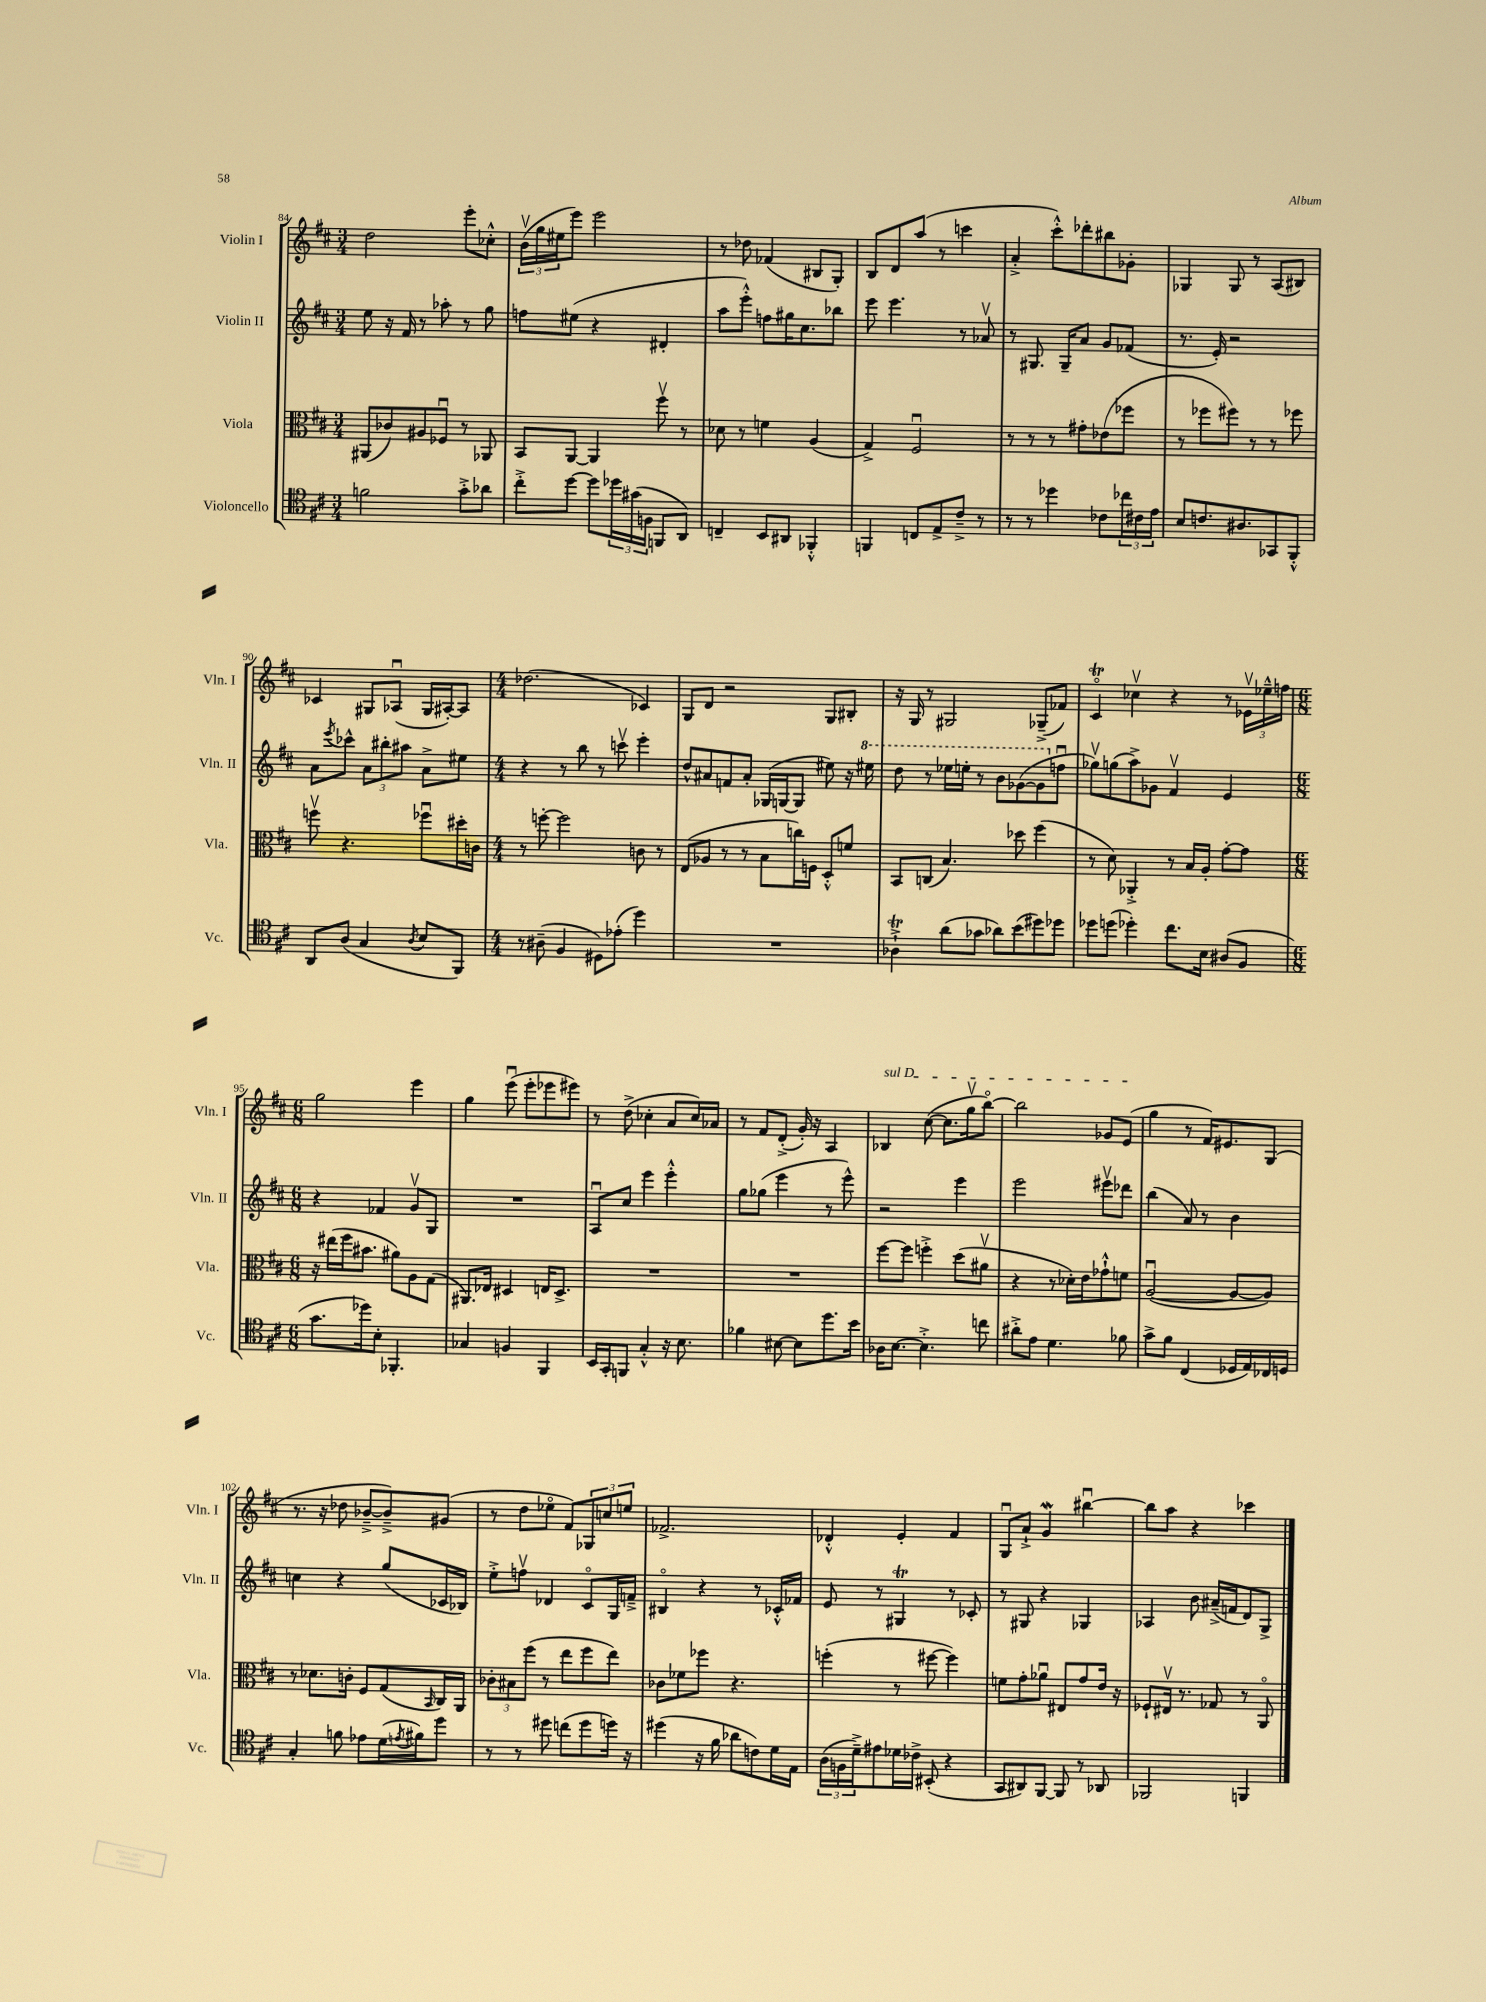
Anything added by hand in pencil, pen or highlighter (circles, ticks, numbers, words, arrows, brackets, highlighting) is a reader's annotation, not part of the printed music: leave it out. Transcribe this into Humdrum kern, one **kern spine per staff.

**kern	**kern	**kern	**kern
*staff4	*staff3	*staff2	*staff1
*clefC4	*clefC3	*clefG2	*clefG2
*k[f#c#]	*k[f#c#]	*k[f#c#]	*k[f#c#]
*M3/4	*M3/4	*M3/4	*M3/4
2f\	(8AA#/L	8ee\	2dd\
.	8c-/)	16r	.
.	.	16f#/	.
.	8A#/	8r	.
.	8F-u/J	8aa-'\	.
8g'^\L	8r	8r	8eee'\L
8a-\J	8AA-/	8gg\	8cc-'^^\J
=	=	=	=
8cc#'^\L	8BB/L	8ff\L	(24bv\LL
.	.	.	24gg\
.	.	.	24ee#\J
[8dd\J	[8AA/J	(8ee#\J	8eee\J)
8dd\]L	4AA/]	4r	2eee\
24dd-\L	.	.	.
(24g#\	.	.	.
24F\JJ	.	.	.
8FF/L	8ff#v\	4d#'/	.
8AA/J)	8r	.	.
=	=	=	=
4C~/	8d-\	8aa\L	8r
.	8r	8eee'^^\J)	8dd-\
8BB/L	4f\	8ff\L	(4f-/
8AA#/J	.	16gg#\K	.
.	.	8.cc#\	.
4FF-'^^/	(4A/	.	8B#/L
.	.	8bb-\J	8G'/J)
=	=	=	=
4FF/	4G^/)	8eee\	8B/L
.	.	4.eee\	8d/
8C/L	2F#u/	.	(8aa/J
8E^/	.	.	8r
8c#~^/J	.	8r	4ccc\
8r	.	8a-v/	.
=	=	=	=
8r	8r	8r	4a'^/
8r	8r	8.G#/	.
4dd-\	8r	.	8ccc#'^^\L)
.	.	16G#~/LK	.
.	8g#'\L	8a/J	8ddd-'\
8c-\L	(8e-\	8g/L	8bb#\
24cc-\L	8ff-\J	(8f-/J	8g-'\J
24c#\	.	.	.
24e\JJ	.	.	.
=	=	=	=
8B/L	8r	8.r	4G-/
8.c/	8ff-\L	.	.
.	.	16e'/)	.
.	8ff#\J)	2r	8G-/
8.A#/	.	.	.
.	8r	.	8r
8GG-/	8r	.	(8A/L
8FF#'^^/J	8ff-\	.	8B#/J)
=	=	=	=
8AA/L	8ffv\	8a\L	4c-/
.	.	8qeee/	.
(8A/J	4.r	8ccc-^^\J	.
4G/	.	12a\L	8G#/L
.	.	12bb#'\	.
.	.	.	(8A-u/J
.	.	12aa#\J	.
8qA/	.	.	.
8B/L	8ff-u\L	8a^\L	16G#/LL
.	.	.	[16A#'/J)
8FF#/J)	16dd#'\L	8ee#\J	8A#/]J
.	16c\JJ	.	.
=	=	=	=
*M4/4	*M4/4	*M4/4	*M4/4
8r	8r	4r	(2.dd-\
(8A#~\	[8ff'\	.	.
4F#/	2ff\]	8r	.
.	.	8bb\	.
8D#\L)	.	8r	.
(8e-'\J	.	8cccv\	.
4dd\)	8c\	4eee'\	4c-/)
.	8r	.	.
=	=	=	=
1r	(8E/L	8dd^^/L	8G/L
.	8A-/J	8a#/	8d/J
.	8r	8f/	2r
.	8r	8a#'/J	.
.	8B\L	(16G-/LL	.
.	.	[16G/J	.
.	16cc\L)	8G/]J	.
.	16F\JJ	.	.
.	8D'^^/L	8ee#\)	8G/L
.	8f/J	16r	8B#'/J
.	.	16eee#\	.
=	=	=	=
4A-`^\	8BB/L	8ddd\	16r
.	.	.	16G/
.	(8C/J	8r	8r
(8a\L	4.B/)	16eee-\LL	2G#/
.	.	16eee'\JJ	.
8g-\J	.	8r	.
8a-\L)	.	8bb\L	.
(8b\	8dd-\	([8gg-\	.
8dd#\)	(4ff#\	8gg-\]	(8G-~^/L
8dd-\J	.	8ffu\J	8f-/J)
=	=	=	=
8dd-\L	8r	8gg-v\L)	4c#o/
(8dd\J	8d\)	(8gg\	.
4dd-'\)	4AA-'^/	8aa^\)	4cc-v\
.	.	8g-\J	.
8.cc#\L	8r	4f#v/	4r
.	16B/LL	.	.
16B\Jk	16A'/JJ	.	.
(8A#/L	[8g'\L	4e/	8r
8F#/J	8g\]J	.	24e-v\LL
.	.	.	24ee-~^^\
.	.	.	24ff\JJ
=	=	=	=
*M6/8	*M6/8	*M6/8	*M6/8
8.g\L	16r	4r	2gg\
.	(16ee#\LL	.	.
.	16ff#\J	.	.
16dd-\k)	8.b#\J	.	.
8B'\J	.	4f-/	.
4.FF-'/	8a#\L)	.	.
.	8A\	8gv/L	4eee\
.	(8G\J	8G/J	.
=	=	=	=
4G-/	8.AA#/L)	2.r	4gg\
.	16E-/Jk	.	.
4F/	4D#/	.	(8eeeu\
.	.	.	8eee'\L
4FF#/	16E/LK	.	8eee-\
.	8.D#^/J	.	.
.	.	.	8eee#\J)
=	=	=	=
16BB/LL	2.r	8Au/L	8r
16GG'/J	.	.	.
8FF/J	.	8cc#/J	(8dd^\
4G'^^/	.	4eee\	4cc-'\
16r	.	4eee'^^\	8a/L
8.B\	.	.	.
.	.	.	16cc-/L)
.	.	.	16a-/JJ
=	=	=	=
4f-\	2.r	8gg\L	8r
.	.	(8gg-\J	8f#/L
[8B#\	.	4eee\	(8d'^/J
8B#\]L	.	.	16g'/)
.	.	.	16r
8.dd\	.	8r	4A/
.	.	8eee^^\)	.
16b\Jk	.	.	.
=	=	=	=
16A-\LK	[8ff#\L	2r	4B-/
[8.B\J	.	.	.
.	8ff#\]J	.	.
4.B'^\]	4ff'^\	.	([8cc#\
.	.	.	8.cc#\]L
.	(8dd\L	4eee\	.
.	.	.	16ggv\k
8cc\	8a#v\J	.	[8bbo\J)
=	=	=	=
8a#'^\L	4r	2eee\	2bb\]
8e\J	.	.	.
4.d\	8r	.	.
.	16d-'\LL)	.	.
.	16e\J	.	.
.	8g-`^^\	8eee#v\L	8g-/L
8f-\	8f\J	8ddd-\J	(8e/J
=	=	=	=
8g^\L	([2Au/	(4bb\	4gg\
8f#\J	.	.	.
(4C#/	.	8a/)	8r
.	.	8r	16f#/LK)
.	.	.	8.e#/
16D-/LL	8A/_L	4b\	.
16E/)	.	.	.
16C-/	8A/]J)	.	(8G/J
16D/JJ	.	.	.
=	=	=	=
4G'/	8r	4cc\	8.r
.	8.d-\L	.	.
.	.	.	16r
8f\	.	4r	8dd-\
.	16c'\Jk	.	.
8e-\L	8F#/L	.	[8b-~^/L
(16d\L	(8G/	(8gg/L	8b-~^/])
8qe/	.	.	.
16f#\J)	.	.	.
.	16qqBB/	.	.
8dd\J	16C#/L)	16c-/L	(8g#/J
.	16AA/JJ	16B-/JJ)	.
=	=	=	=
8r	12c-'\L	8ee'^\L	8r
.	12B#\	.	.
8r	.	8ffv\J	8dd\L
.	(12ff#\J	.	.
8dd#\	8r	4d-/	8ee-o\J
(8cc\L	8ee\L	.	8f#/L)
8dd#\	8ff#\	8c#o/L	12G-/
.	.	.	12cc/
16dd\Jk)	8ee\J)	16G/L	.
.	.	.	12ee/J
16r	.	16f~^/JJ	.
=	=	=	=
(4dd#\	8c-\L	4B#o/	2.f-^/
.	8f-\	.	.
16r	8ff-\J	4r	.
16f#\	.	.	.
8a-\L	4.r	.	.
8c\)	.	8r	.
16d\L	.	16c-'^^/LL	.
16E\JJ	.	16f-/JJ	.
=	=	=	=
(24A\LL	(4ff'\	8e/	4d-'^^/
24F\	.	.	.
24d~^\J)	.	.	.
8e#\	.	8r	.
16d-\L	8r	4G#/	4e'/
16c-^\JJ	.	.	.
(8BB#'/	[8ff#\	.	.
4r	4ff#\])	8r	4f#/
.	.	8c-'/	.
=	=	=	=
8GG/L	8f\L	8r	8Gu/L
8AA#/)	8g'\	8G#/	8a`^/J
[8FF#/J	8a-u\J	4r	4g/
8FF#/]	8E#/L	.	.
8r	8g/	4G-/	[4bb#u\
8AA-/	16e/Jk	.	.
.	16r	.	.
=	=	=	=
2FF-/	8F-`/L	4A-/	8bb#\]L
.	16E#v/Jk	.	8aa\J
.	8.r	.	.
.	.	8b\	4r
.	8G-/	(16a#~^/LL	.
.	.	16f/J	.
4FF/	8r	8d/)	4ccc-\
.	8AAo/	8G^/J	.
==	==	==	==
*-	*-	*-	*-
